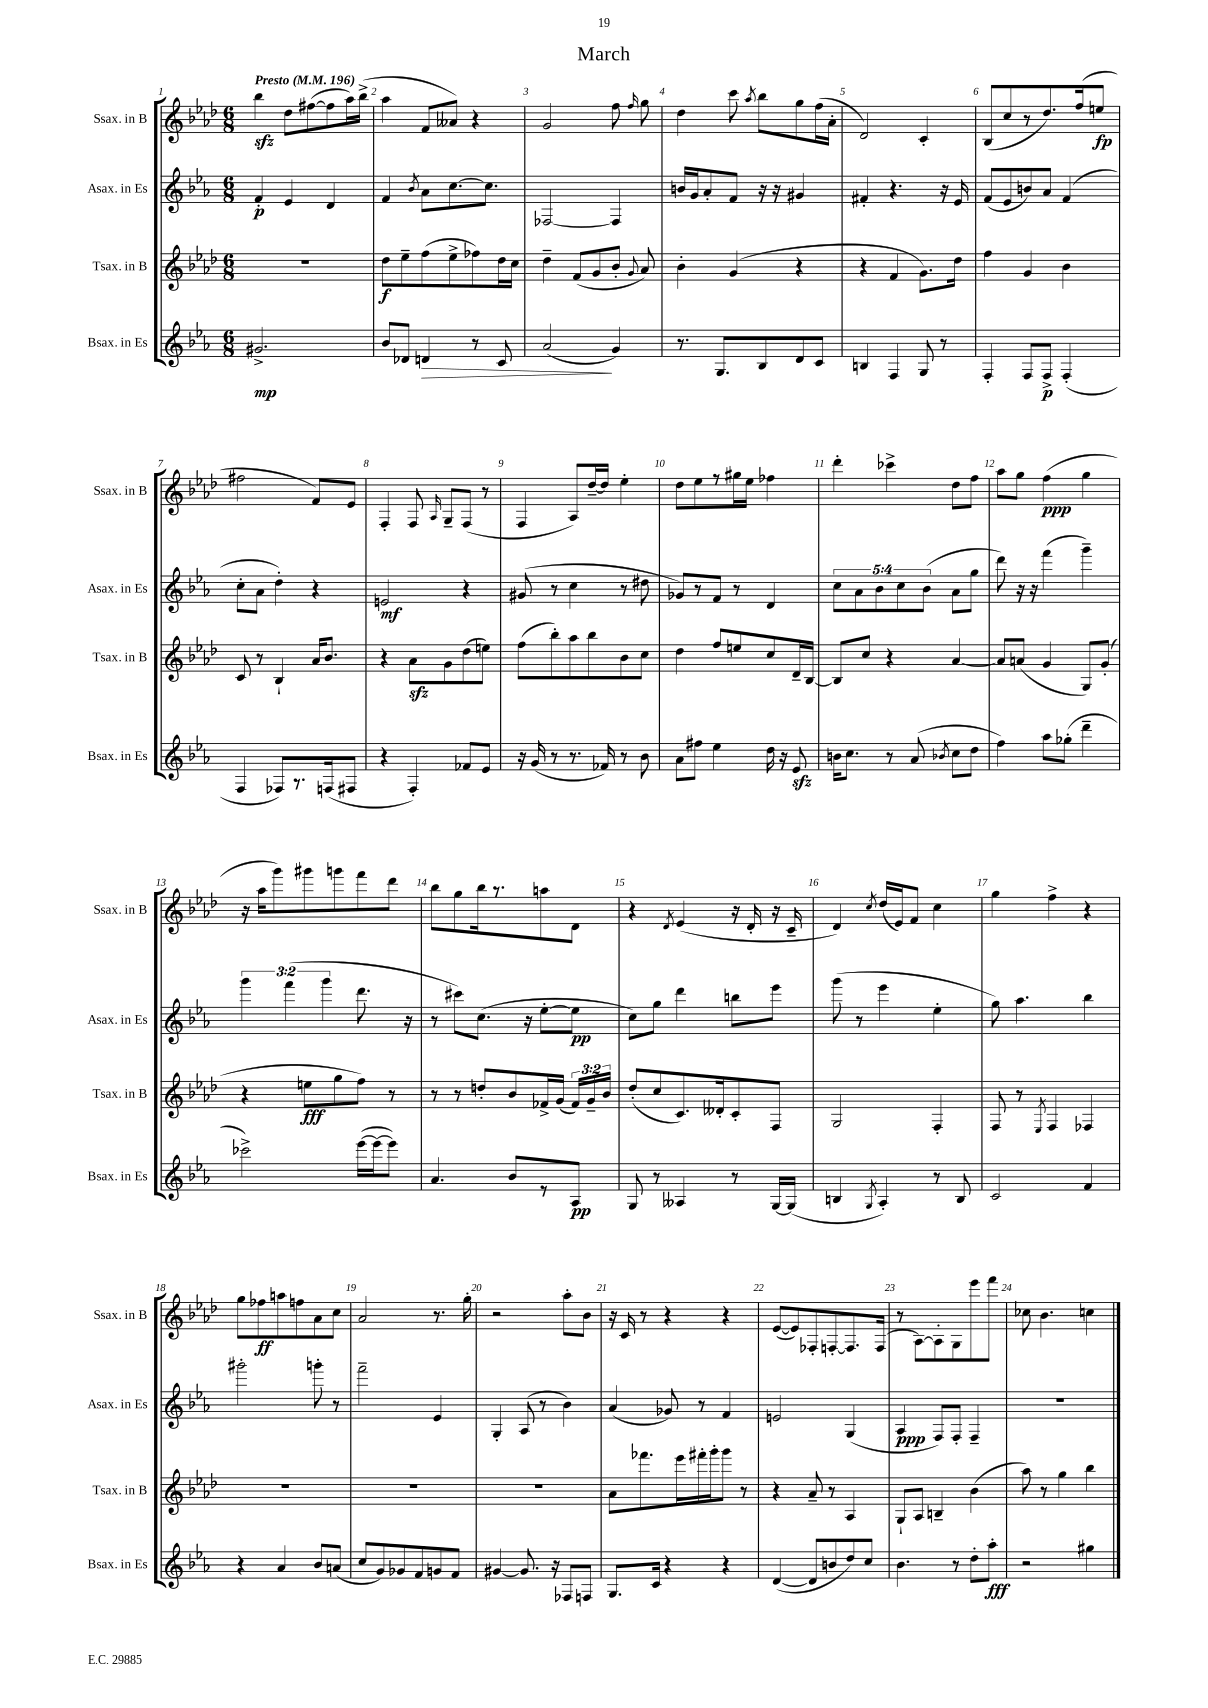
\header { title = "March" }
<<
\new StaffGroup <<
\new Staff = "s0" \with { instrumentName = "Ssax. in B" shortInstrumentName = "Ssax. in B" } {
    \clef treble \key aes \major \numericTimeSignature \time 6/8 \tempo "Presto" 4 = 196
    \autoBeamOff bes''4\sfz des''8[ fis''8~( fis''8 aes''16) bes''16]->( |
    aes''4 f'8[ aeses'8]) r4 |
    g'2 f''8 \grace { f''16 } g''8 |
    des''4 c'''8 \acciaccatura { aes''8 } bes''8[ g''8 f''16( aes'16]-. |
    des'2) c'4-. |
    bes8[( c''8 r8 des''8.) f''16( e''8]\fp |
    fis''2 f'8[) ees'8] |
    f4-. f8 \grace { aes16 } g8[-- f8]( r8 |
    f4 aes8[) des''16~-- des''16] ees''4-. |
    des''8[ ees''8 r8 gis''16 ees''16] fes''4 |
    des'''4-. ces'''4-> des''8[ f''8] |
    aes''8[ g''8] f''4\ppp( g''4 |
    r16 aes''16[ g'''8) gis'''8 g'''8 f'''8 des'''8] |
    bes''8[ g''8 bes''16 r8. a''8 des'8] |
    r4 \acciaccatura { des'8 } ees'4( r16 des'16-. r16 c'16-- |
    des'4) \acciaccatura { c''8 } des''16[( ees'16) f'8] c''4 |
    g''4 f''4-> r4 |
    g''8[ fes''8\ff a''8 f''8 aes'8 c''8] |
    aes'2 r8. g''16-. |
    r2 aes''8[-. bes'8] |
    r16 c'16 r8 r4 r4 |
    ees'8[~( ees'8) fes8-. f8~-. f8. f16]( |
    r8 aes8[~) aes8-. g8 ees'''8 f'''8] |
    ces''8 bes'4. c''4 \bar "|." |
}
\new Staff = "s1" \with { instrumentName = "Asax. in Es" shortInstrumentName = "Asax. in Es" } {
    \clef treble \key ees \major \numericTimeSignature \time 6/8 \override Staff.TupletNumber.text = #tuplet-number::calc-fraction-text
    \autoBeamOff f'4-.\p ees'4 d'4 |
    f'4 \acciaccatura { bes'8 } aes'8[ c''8.~ c''8.] |
    fes2~ fes4 |
    b'16[ g'16 aes'8-. f'8] r16 r16 gis'4 |
    fis'4-. r4. r16 ees'16 |
    f'8[( ees'8 b'8) aes'8] f'4( |
    c''8[-. aes'8] d''4-.) r4 |
    e'2\mf r4 |
    gis'8( r8 c''4 r8 dis''8 |
    ges'8[) r8 f'8] r8 d'4 |
    \tuplet 5/4 { c''8[ aes'8 bes'8 c''8 bes'8]( } aes'8[ g''8] |
    d'''8) r16 r16 f'''4( g'''4--) |
    \tuplet 3/2 { g'''4 f'''4( g'''4 } d'''8. r16 |
    r8 cis'''8[) c''8.]( r16 ees''8[~-. ees''8]\pp |
    c''8[) g''8] d'''4 b''8[ ees'''8] |
    g'''8( r8 ees'''4 ees''4-. |
    g''8) aes''4. bes''4 |
    gis'''2-. g'''8-. r8 |
    f'''2-- ees'4 |
    g4-. aes8( r8 bes'4) |
    aes'4( ges'8) r8 f'4 |
    e'2 g4( |
    aes4\ppp f8[) f8]-. f4-- |
    R2. \bar "|." |
}
\new Staff = "s2" \with { instrumentName = "Tsax. in B" shortInstrumentName = "Tsax. in B" } {
    \clef treble \key aes \major \numericTimeSignature \time 6/8 \override Staff.TupletNumber.text = #tuplet-number::calc-fraction-text
    \autoBeamOff R2. |
    des''8[\f ees''8-- f''8( ees''8-> fes''8) des''16 c''16] |
    des''4-- f'8[( g'8 bes'8]-. \appoggiatura { g'8 } aes'8) |
    bes'4-. g'4( r4 |
    r4 f'4 g'8.[) des''16] |
    f''4 g'4 bes'4 |
    c'8 r8 bes4-! aes'16[ bes'8.] |
    r4 aes'8[\sfz g'8 des''8( e''8]) |
    f''8[( bes''8-.) aes''8 bes''8 bes'8 c''8] |
    des''4 f''8[ e''8 c''8 des'16-- bes16]~ |
    bes8[ c''8] r4 aes'4~ |
    aes'8[ a'8]( g'4 g8[) g'8]-.( |
    r4 e''8[\fff g''8 f''8]) r8 |
    r8 r8 d''8[-. bes'8 fes'16-> g'16]( \tuplet 3/2 { fes'16[) g'16-- bes'16] } |
    des''8[-.( c''8 c'8.) deses'16-. c'8-. f8] |
    g2 f4-. |
    f8 r8 \acciaccatura { ees8 } f4 fes4 |
    R2. |
    R2. |
    R2. |
    aes'8[ fes'''8. ees'''16 fis'''16-. g'''16-. g'''8] r8 |
    r4 aes'8-- r8 aes4 |
    g8[-! aes8] b4-- bes'4( |
    aes''8) r8 g''4 bes''4 \bar "|." |
}
\new Staff = "s3" \with { instrumentName = "Bsax. in Es" shortInstrumentName = "Bsax. in Es" } {
    \clef treble \key ees \major \numericTimeSignature \time 6/8
    \autoBeamOff gis'2.->\mp |
    bes'8[ des'8] d'4\> r8 c'8 |
    aes'2\!( g'4) |
    r8. g8.[ bes8 d'8 c'8] |
    b4 f4 g8 r8 |
    f4-. f8[ f8]->\p f4-.( |
    f4 fes8[) r8. f16( fis8] |
    r4 f4-.) fes'8[ ees'8] |
    r16 g'16( r8 r8. fes'16) r8 bes'8 |
    aes'8[ fis''8] ees''4 d''16 r16 ees'8\sfz |
    b'16[ c''8.] r8 aes'8( \acciaccatura { bes'8 } c''8[ d''8] |
    f''4) aes''8[ ges''8]-.( d'''4-- |
    ces'''2->) ees'''16[~( ees'''16~ ees'''8]) |
    aes'4. bes'8[ r8 aes8]\pp |
    g8 r8 aeses4 r8 g16[~ g16]( |
    b4 \acciaccatura { g8 } aes4-.) r8 b8 |
    c'2 f'4 |
    r4 aes'4 bes'8[ a'8]( |
    c''8[ g'8) ges'8 f'8 g'8 f'8] |
    gis'4~ gis'8. r16 fes8[ f8] |
    g8.[ c'16] r4 r4 |
    d'4~( d'8[ b'8 d''8) c''8] |
    bes'4. r8 d''8[-. aes''8]-.\fff |
    r2 gis''4 \bar "|." |
}
>>
>>
\layout { \context { \Score \override BarNumber.break-visibility = ##(#f #t #t) barNumberVisibility = #all-bar-numbers-visible } }
